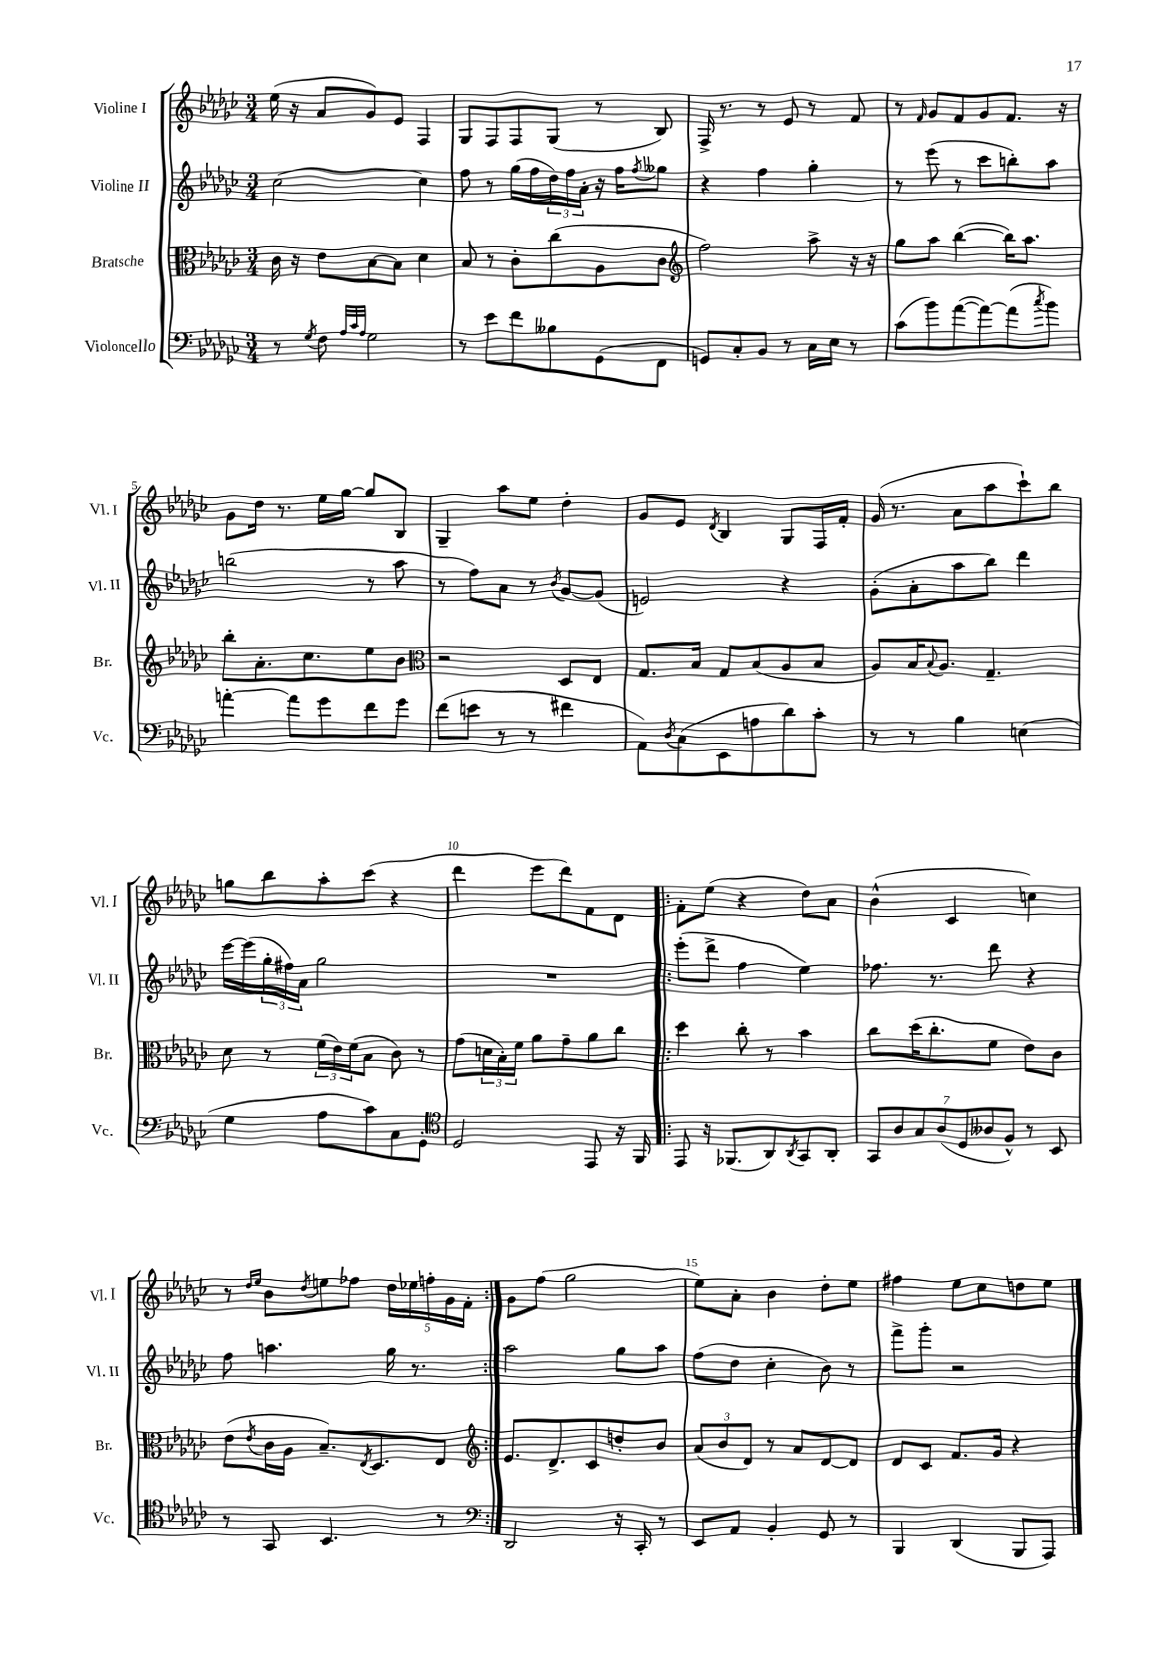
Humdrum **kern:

**kern	**kern	**kern	**kern
*part4	*part3	*part2	*part1
*staff4	*staff3	*staff2	*staff1
*I"Violoncello	*I"Bratsche	*I"Violine II	*I"Violine I
*I'Vc.	*I'Br.	*I'Vl. II	*I'Vl. I
*clefF4	*clefC3	*clefG2	*clefG2
*k[b-e-a-d-g-c-]	*k[b-e-a-d-g-c-]	*k[b-e-a-d-g-c-]	*k[b-e-a-d-g-c-]
*M3/4	*M3/4	*M3/4	*M3/4
=1	=1	=1	=1
8r	16c-\	[2cc-\	(16ee-\
.	16r	.	16r
8qG-/	.	.	.
8F\	8e-\L	.	8a-/L
32qqA-/LLL	.	.	.
32qqc-/	.	.	.
32qqA-/JJJ	.	.	.
2G-\	[8B-\	.	8g-/)
.	8B-\J]	.	8e-/J
.	4d-\	4cc-\]	4F/
=2	=2	=2	=2
8r	8B-/	8ff\	8G-/L
8e-\L	8r	8r	8F/
8f\	8c-'\L	(16gg-\LL	8F/
.	.	16ff\	.
8B--X\	(8cc-\	24dd-\)	(8G-/J
.	.	24ff\	.
.	.	24a-'\JJ	.
(8GG-\	8A-\	16r	8r
.	.	16ff\KL	.
.	.	8qff/	.
8FF\J	8c-\J	8gg--X\J	8B-/)
=3	=3	=3	=3
*	*clefG2	*	*
8GGn/L)	2ff\)	4r	16F^/
.	.	.	8.r
8C-'/	.	.	.
8BB-/J	.	4ff\	8r
8r	.	.	8e-/
16C-\LL	8aa-^\	4gg-'\	8r
16E-\JJ	.	.	.
8r	16r	.	8f/
.	16r	.	.
=4	=4	=4	=4
(8c-\L	8gg-\L	8r	8r
.	.	.	16qqf/
8b-\)	8aa-\J	(8eee-\	8g-/L
([8a-\	([4bb-\	8r	8f/
8a-\_)	.	8ccc-\L	8g-/
(8a-\]	16bb-\KL])	8bbn'\)	8.f/J
.	8.aa-\J	.	.
8qcc-/	.	.	.
8b-\J)	.	8aa-\J	.
.	.	.	16r
!!LO:LB:g=z
=5	=5	=5	=5
[4an'\	8bb-'\L	(2bbn\	8g-\L
.	8.a-'\	.	16dd-\Jk
.	.	.	8.r
8a\L]	.	.	.
.	8.cc-\	.	.
8g-\	.	.	16ee-\LL
.	.	.	[16gg-\JJ
8f\	8ee-\	8r	8gg-/L]
8g-\J	8b-\J	8aa-\	8B-/J
=6	=6	=6	=6
*	*clefC3	*	*
(8f\L	2r	8r	4G-~/
8en\J	.	8ff\L)	.
8r	.	8a-\J	8aa-\L
8r	.	8r	8ee-\J
.	.	8qb-/	.
4f#X\	8D-/L	[8g-/L	4dd-'\
.	8E-/J	(8g-/J]	.
=7	=7	=7	=7
8AA-\L)	8.G-/L	2en/)	8g-/L
8qD-/	.	.	.
(8C-\	.	.	8e-/J
.	16B-/Jk	.	.
.	.	.	8qd-/
8EE-\	8G-/L	.	4B-/
8An\	(8B-/	.	.
8d-\)	8A-/	4r	8G-/L
8c-'\J	8B-/J	.	16F/L
.	.	.	16f'/JJ
=8	=8	=8	=8
8r	8A-/L)	(8g-'\L	(16g-/
.	.	.	8.r
8r	16B-/K	8a-'\	.
.	8qqB-/	.	.
.	8.A-/J	.	.
4B-\	.	8aa-\	8a-\L
.	4.G-~/	8bb-\J)	8aa-\
(4En\	.	4ddd-\	8ccc-`\)
.	.	.	8bb-\J
!!LO:LB:g=z
=9	=9	=9	=9
4G-\	8d-\	[16eee-\LL	8ggn\L
.	.	(16eee-\]	.
.	8r	24gg-'\	8bb-\
.	.	24ff#X\)	.
.	.	24a-\JJ	.
8A-\L	(24f\LL	2gg-\	8aa-'\
.	24e-\)	.	.
.	(24f\J	.	.
8c-\)	8B-\J	.	(8ccc-\J
8C-\	8c-\)	.	4r
8GG-'\J	8r	.	.
=10	=10	=10	=10
*clefC4	*	*	*
2D-/	(8g-\L	2.r	4ddd-\
.	24dn\L	.	.
.	24B-'\)	.	.
.	24f\JJ	.	.
.	8a-\L	.	8eee-\L
.	8g-~\	.	8ddd-\)
8EE-/	8a-\	.	8f\
16r	8cc-\J	.	8d-\J
16FF/	.	.	.
=11!|:	=11!|:	=11!|:	=11!|:
8EE-/	4dd-\	(8eee-'\L	8f'\L
16r	.	8ddd-^\J	(8ee-\J
(8.FF-X/L	.	.	.
.	8cc-'\	4ff\	4r
8AA-/)	8r	.	.
8qAA-/	.	.	.
8GG-/	4b-\	4ee-\)	8dd-\L)
8AA-'/J	.	.	8a-\J
=12	=12	=12	=12
14GG-/L	8cc-\L	8.ff-X\	(4b-^^\
14A-/	.	.	.
.	(16dd-\K	.	.
14G-/	.	.	.
.	8.cc-'\	8.r	.
(14A-/	.	.	.
.	.	.	4c-/
14D-/	.	.	.
14A--X/	.	.	.
.	8f\J	8ddd-\	.
14F^^/J)	.	.	.
8r	8e-\L)	4r	4ccn\)
8BB-/	8c-\J	.	.
!!LO:LB:g=z
=13	=13	=13	=13
8r	(8e-\L	8ff\	8r
.	.	.	16qqdd-/LL
.	8qe-/	.	16qqee-/JJ
8GG-/	16c-\L	4.aan\	8b-\L
.	16A-\JJ	.	.
.	.	.	8qdd-/
4.BB-/	8.B-~/L)	.	8een\
.	.	.	8ff-X\J
.	8qE-/	.	.
.	8.D-/	.	.
.	.	16gg-\	20dd-\LL
.	.	.	20ee-X\
.	.	8.r	.
.	.	.	20ffn'\
8r	8E-/J	.	.
.	.	.	20g-\
.	.	.	20f'\JJ
=14:|!	=14:|!	=14:|!	=14:|!
*clefF4	*clefG2	*	*
2DD-/	8.e-/L	2aa-\	8g-\L
.	.	.	(8ff\J
.	8.d-^/	.	.
.	.	.	2gg-\
.	8c-/	.	.
16r	8ddn'/	8gg-\L	.
16CC-'/	.	.	.
8r	8b-/J	8aa-\J	.
=15	=15	=15	=15
8EE-/L	(12a-/L	(8ff\L	8ee-\L)
.	12b-/	.	.
8AA-/J	.	8dd-\J	8a-'\J
.	12d-/J)	.	.
4BB-'/	8r	4cc-'\	4b-\
.	8a-/L	.	.
8GG-/	[8d-/	8b-\)	8dd-'\L
8r	8d-/J]	8r	8ee-\J
=16	=16	=16	=16
4BBB-/	8d-/L	8fff^\L	4ff#X\
.	8c-/J	8ggg-'\J	.
(4DD-/	8.f/L	2r	8ee-\L
.	.	.	8cc-\
.	16g-/Jk	.	.
8BBB-/L	4r	.	8ddn\
8AAA-/J)	.	.	8ee-\J
==	==	==	==
*-	*-	*-	*-
